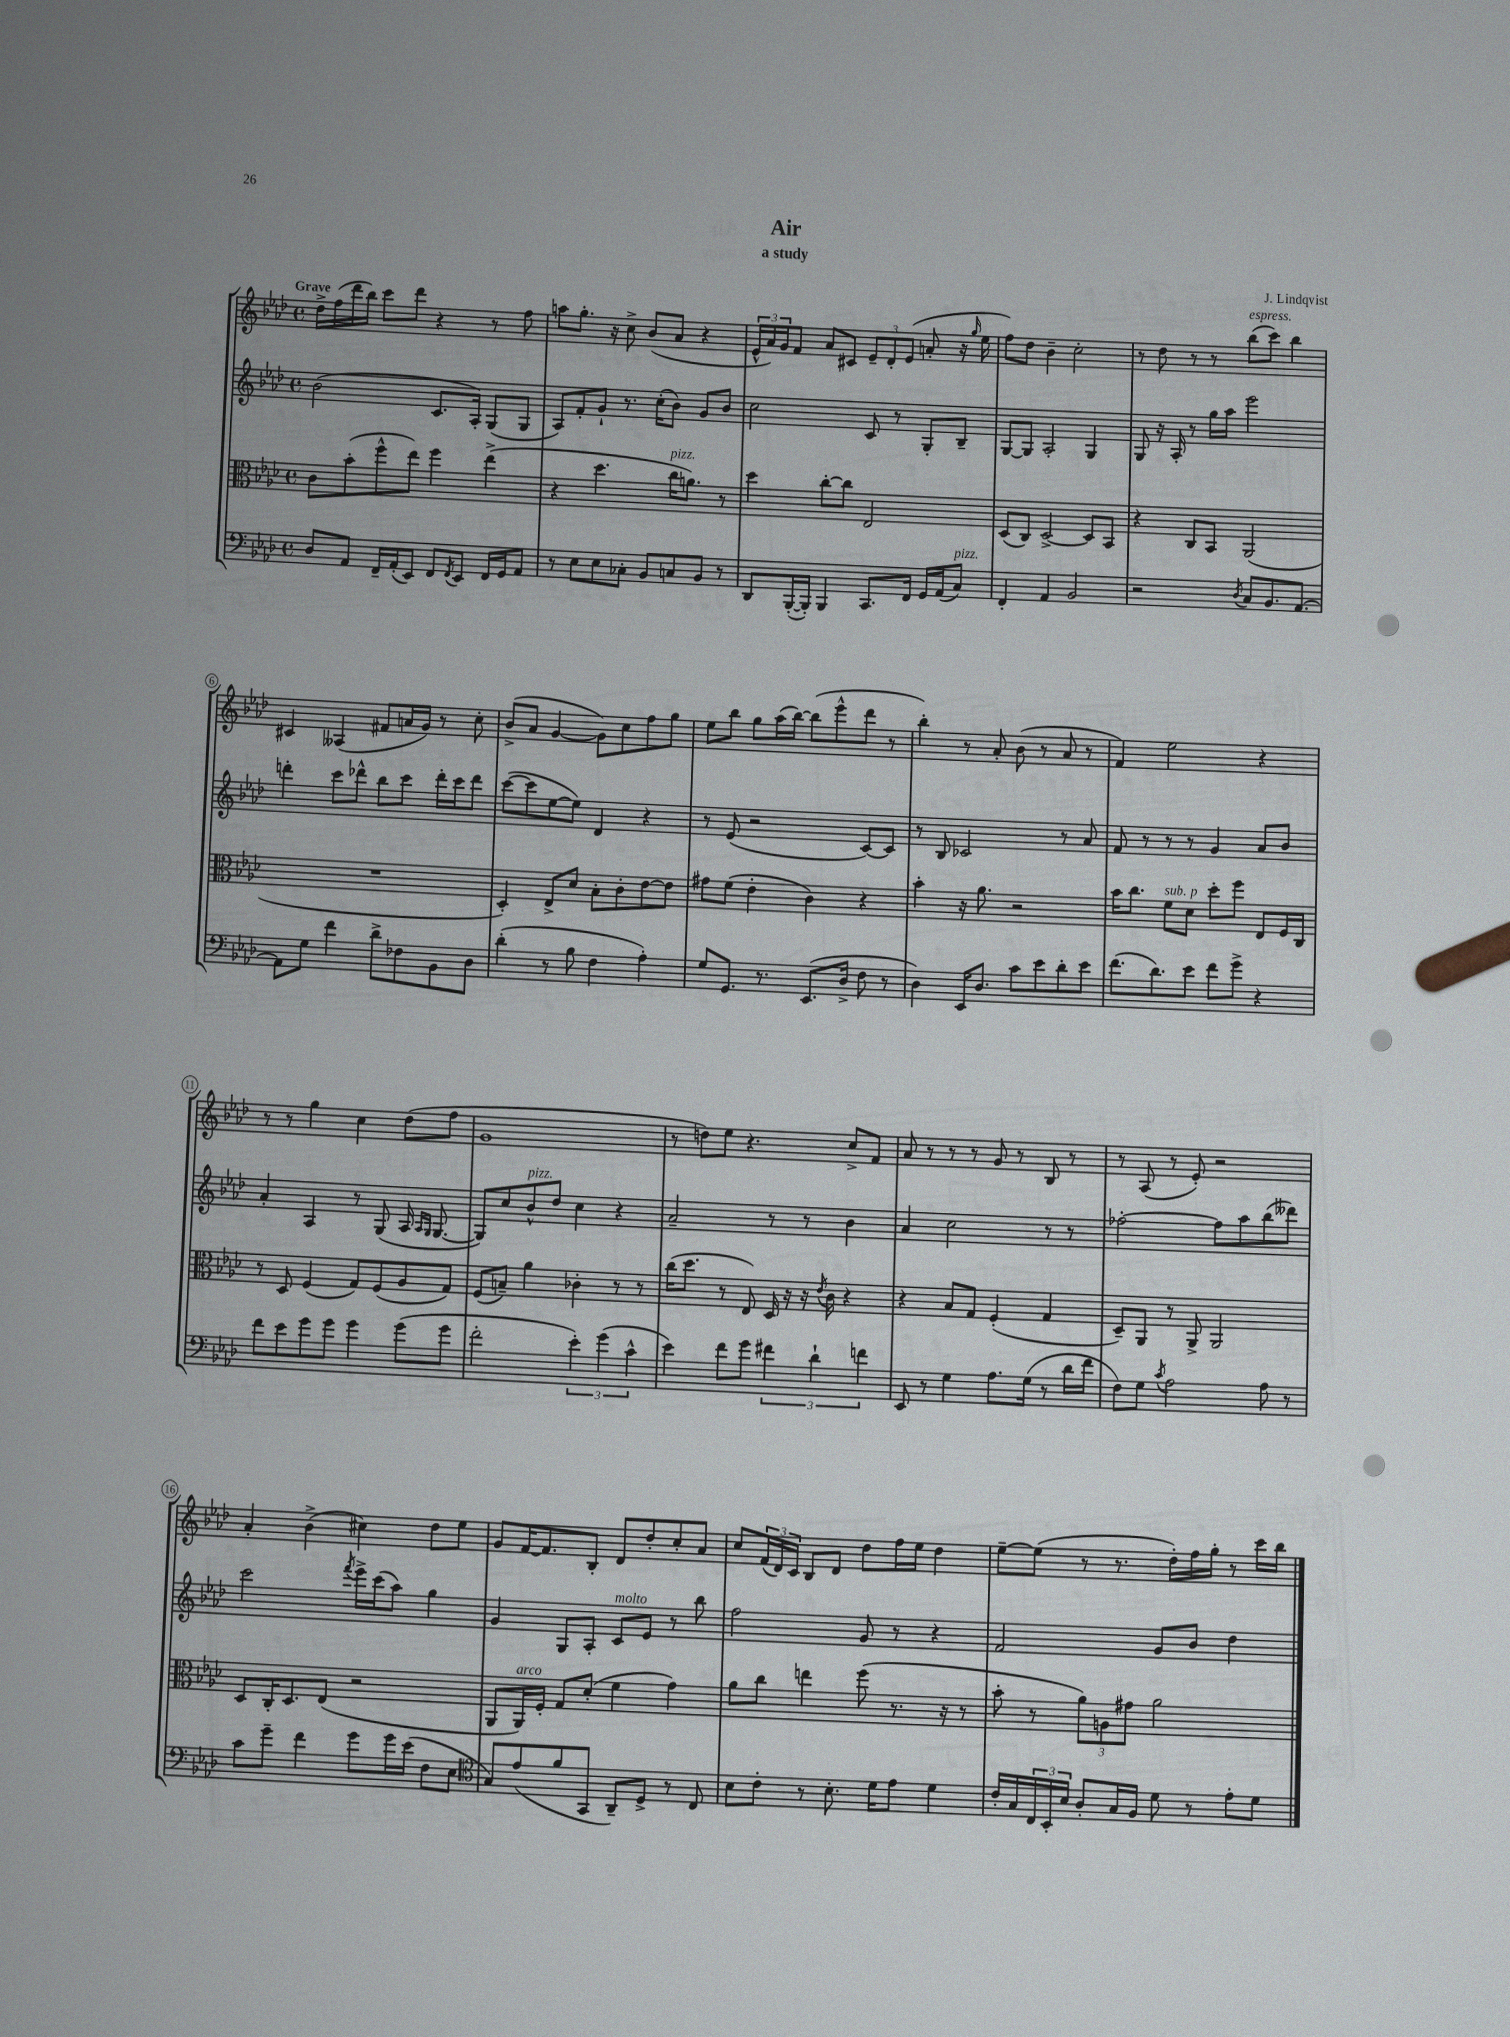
\header { title = "Air" composer = "J. Lindqvist" subtitle = "a study" }
<<
\new StaffGroup <<
\new Staff = "s0" {
    \clef treble \key aes \major \defaultTimeSignature \time 4/4 \tempo "Grave"
    des''16-> f''16( des'''16 bes''16) c'''8 des'''8 r4 r8 f''8 |
    a''8 g''8.-. r16 c''8-> bes'8( aes'8 r4 |
    \tuplet 3/2 { ees'16-^ aes'16) g'16 } f'8 aes'8 cis'8 \tuplet 3/2 { ees'8-- des'8-. ees'8( } a'8-. r16 \grace { g''16 } ees''16 |
    f''8) des''8 bes'4-- c''2-. |
    r8 des''8 r8 r8 bes''8^\markup { \italic "espress." }( c'''8) bes''4 |
    cis'4 aeses4( fis'8 a'16 g'16) r8 c''8-. |
    bes'8->( aes'8 g'4~ g'8) c''8 f''8 g''8 |
    ees''8 bes''8 g''8 aes''16( bes''16~) bes''8( ees'''8-^ des'''8 r8 |
    bes''4-.) r8 aes'8-. bes'8( r8 aes'8 r8 |
    f'4) ees''2 r4 |
    r8 r8 g''4 c''4 des''8( f''8 |
    g'1 |
    r8 d''8) ees''8 r4. c''8-> f'8 |
    aes'8 r8 r8 r8 g'8 r8 bes8 r8 |
    r8 aes8( r8 ees'8-.) r2 |
    aes'4-. bes'4->( cis''4) des''8 ees''8 |
    g'8 f'16~ f'8. bes8-. des'8 des''8-. c''8-. aes'8 |
    c''8 \tuplet 3/2 { f'16( des'16) c'16 } bes8 des'8 des''8 f''16 ees''16 des''4 |
    ees''8~-- ees''8( r8 r8. des''16-.) f''16 g''16-. r8 c'''16 bes''16 \bar "|." |
}
\new Staff = "s1" {
    \clef treble \key aes \major \defaultTimeSignature \time 4/4
    bes'2( c'8. aes16-.) g8( g8 |
    aes8) f'8-. g'8-! r8. c''16-.( bes'8) g'8 bes'8 |
    c''2 c'8 r8 g8-. bes8-- |
    g8~ g8 aes2-. g4 |
    g8 r16 aes16-. r8 g''16 aes''16 ees'''2 |
    d'''4-. c'''8 des'''8-^ bes''8 c'''8 des'''16-. c'''16 des'''8 |
    c'''8~( c'''8 ees''8~ ees''8) des'4 r4 |
    r8 ees'8( r2 c'8~) c'8 |
    r8 bes8 ces'2 r8 aes'8 |
    f'8 r8 r8 r8 g'4 aes'8 bes'8 |
    aes'4-. aes4 r8 g8( aes16 \grace { aes16 g16 } g8.~ |
    g8) c''8 bes'8-^^\markup { \italic "pizz." } des''8 c''4 r4 |
    aes'2-- r8 r8 bes'4 |
    aes'4 c''2 r8 r8 |
    fes''2~-. fes''8 aes''8 bes''8( deses'''8) |
    c'''2 \acciaccatura { f'''8 } ees'''16-> c'''16( aes''8) g''4 |
    g'4 g8 aes8-. c'8^\markup { \italic "molto" } ees'8 r8 bes''8 |
    f''2 g'8 r8 r4 |
    f'2 g'8 bes'8 des''4 \bar "|." |
}
\new Staff = "s2" {
    \clef alto \key aes \major \defaultTimeSignature \time 4/4
    c'8 bes'8-.( f''8-^ ees''8) f''4 ees''4->( |
    r4 des''4. c''16^\markup { \italic "pizz." } a'8.) r8 |
    des''4 c''8~-. c''8 ees2 |
    des8( c8) des2~-> des8 bes,8 |
    r4 c8 bes,8 aes,2( |
    R1 |
    des4-.) ees8-> des'8 bes8-. c'8-. ees'8~ ees'8 |
    gis'8 f'8( ees'4-. c'4) r4 |
    bes'4-. r16 aes'8. r2 |
    bes'16 c''8. f'8^\markup { \italic "sub. p" } des'8 des''8-. f''8 ees8 f16 c16 |
    r8 des8 f4( g8) f8( aes8 g8) |
    f8( b8--) aes'4 ces'4-. r8 r8 |
    c''16( des''8. r8 ees8) des16 r16 r16 \acciaccatura { ees'8 } c'16 r4 |
    r4 bes8 g8 f4-.( g4 |
    des8--) aes,8 r8 aes,8-> aes,2 |
    des8 c16-. des8. ees8( r2 |
    aes,8 aes,16^\markup { \italic "arco" }) f16-. g8 des'8-.( f'4 g'4) |
    aes'8 c''8 e''4 f''8( r8. r16 r8 |
    bes'8-. r8 \tuplet 3/2 { aes'8) a8 gis'8 } aes'2 \bar "|." |
}
\new Staff = "s3" {
    \clef bass \key aes \major \defaultTimeSignature \time 4/4
    des8 aes,8 f,16-- aes,16-.( ees,8) f,8 \acciaccatura { f,8 } ees,8 f,16 g,16 aes,8 |
    r8 ees8 ees8 ces8-. bes,8 c8 bes,8 r8 |
    des,8 bes,,16~-.( bes,,16-.) bes,,4 c,8. f,16 g,16 aes,16( c8^\markup { \italic "pizz." }) |
    f,4-. aes,4 bes,2 |
    r2 \acciaccatura { des8 } c8 bes,8. aes,8.~ |
    aes,8 g8 f'4 des'8-> fes8 bes,8 des8 |
    des'4-.( r8 bes8 f4 aes4-.) |
    g8 g,8. r8. ees,8.( des16-> f8 r8 |
    des4) ees,16 des8. c'8 ees'8 des'8-. ees'8 |
    f'8.( des'8.) ees'8 f'8 g'8-> r4 |
    f'8 ees'8 g'8 g'8 g'4 g'8( g'8 |
    f'2-. \tuplet 3/2 { ees'4-.) g'4( c'4-^ } |
    ees'4) f'8 g'8 \tuplet 3/2 { fis'4 des'4-! f'4 } |
    ees,8 r8 g4 aes8. g16( r8 des'16 f'16 |
    f8) g8 \acciaccatura { c'8 } aes2 aes8 r8 |
    c'8 g'8-- f'4 g'8 g'16 ees'16( f8 ees8 |
    \clef tenor g8) ees'8( f'8 g,8 aes,8--) des8-> r8 c8 |
    bes8 c'8-. r8 bes8.-. des'16 ees'8 des'4 |
    c'16-. g16 \tuplet 3/2 { c16 bes,16-. bes16 } aes8-. g16 f16 des'8 r8 ees'8-. des'8 \bar "|." |
}
>>
>>
\layout { \context { \Score \override BarNumber.stencil = #(make-stencil-circler 0.1 0.3 ly:text-interface::print) } }
